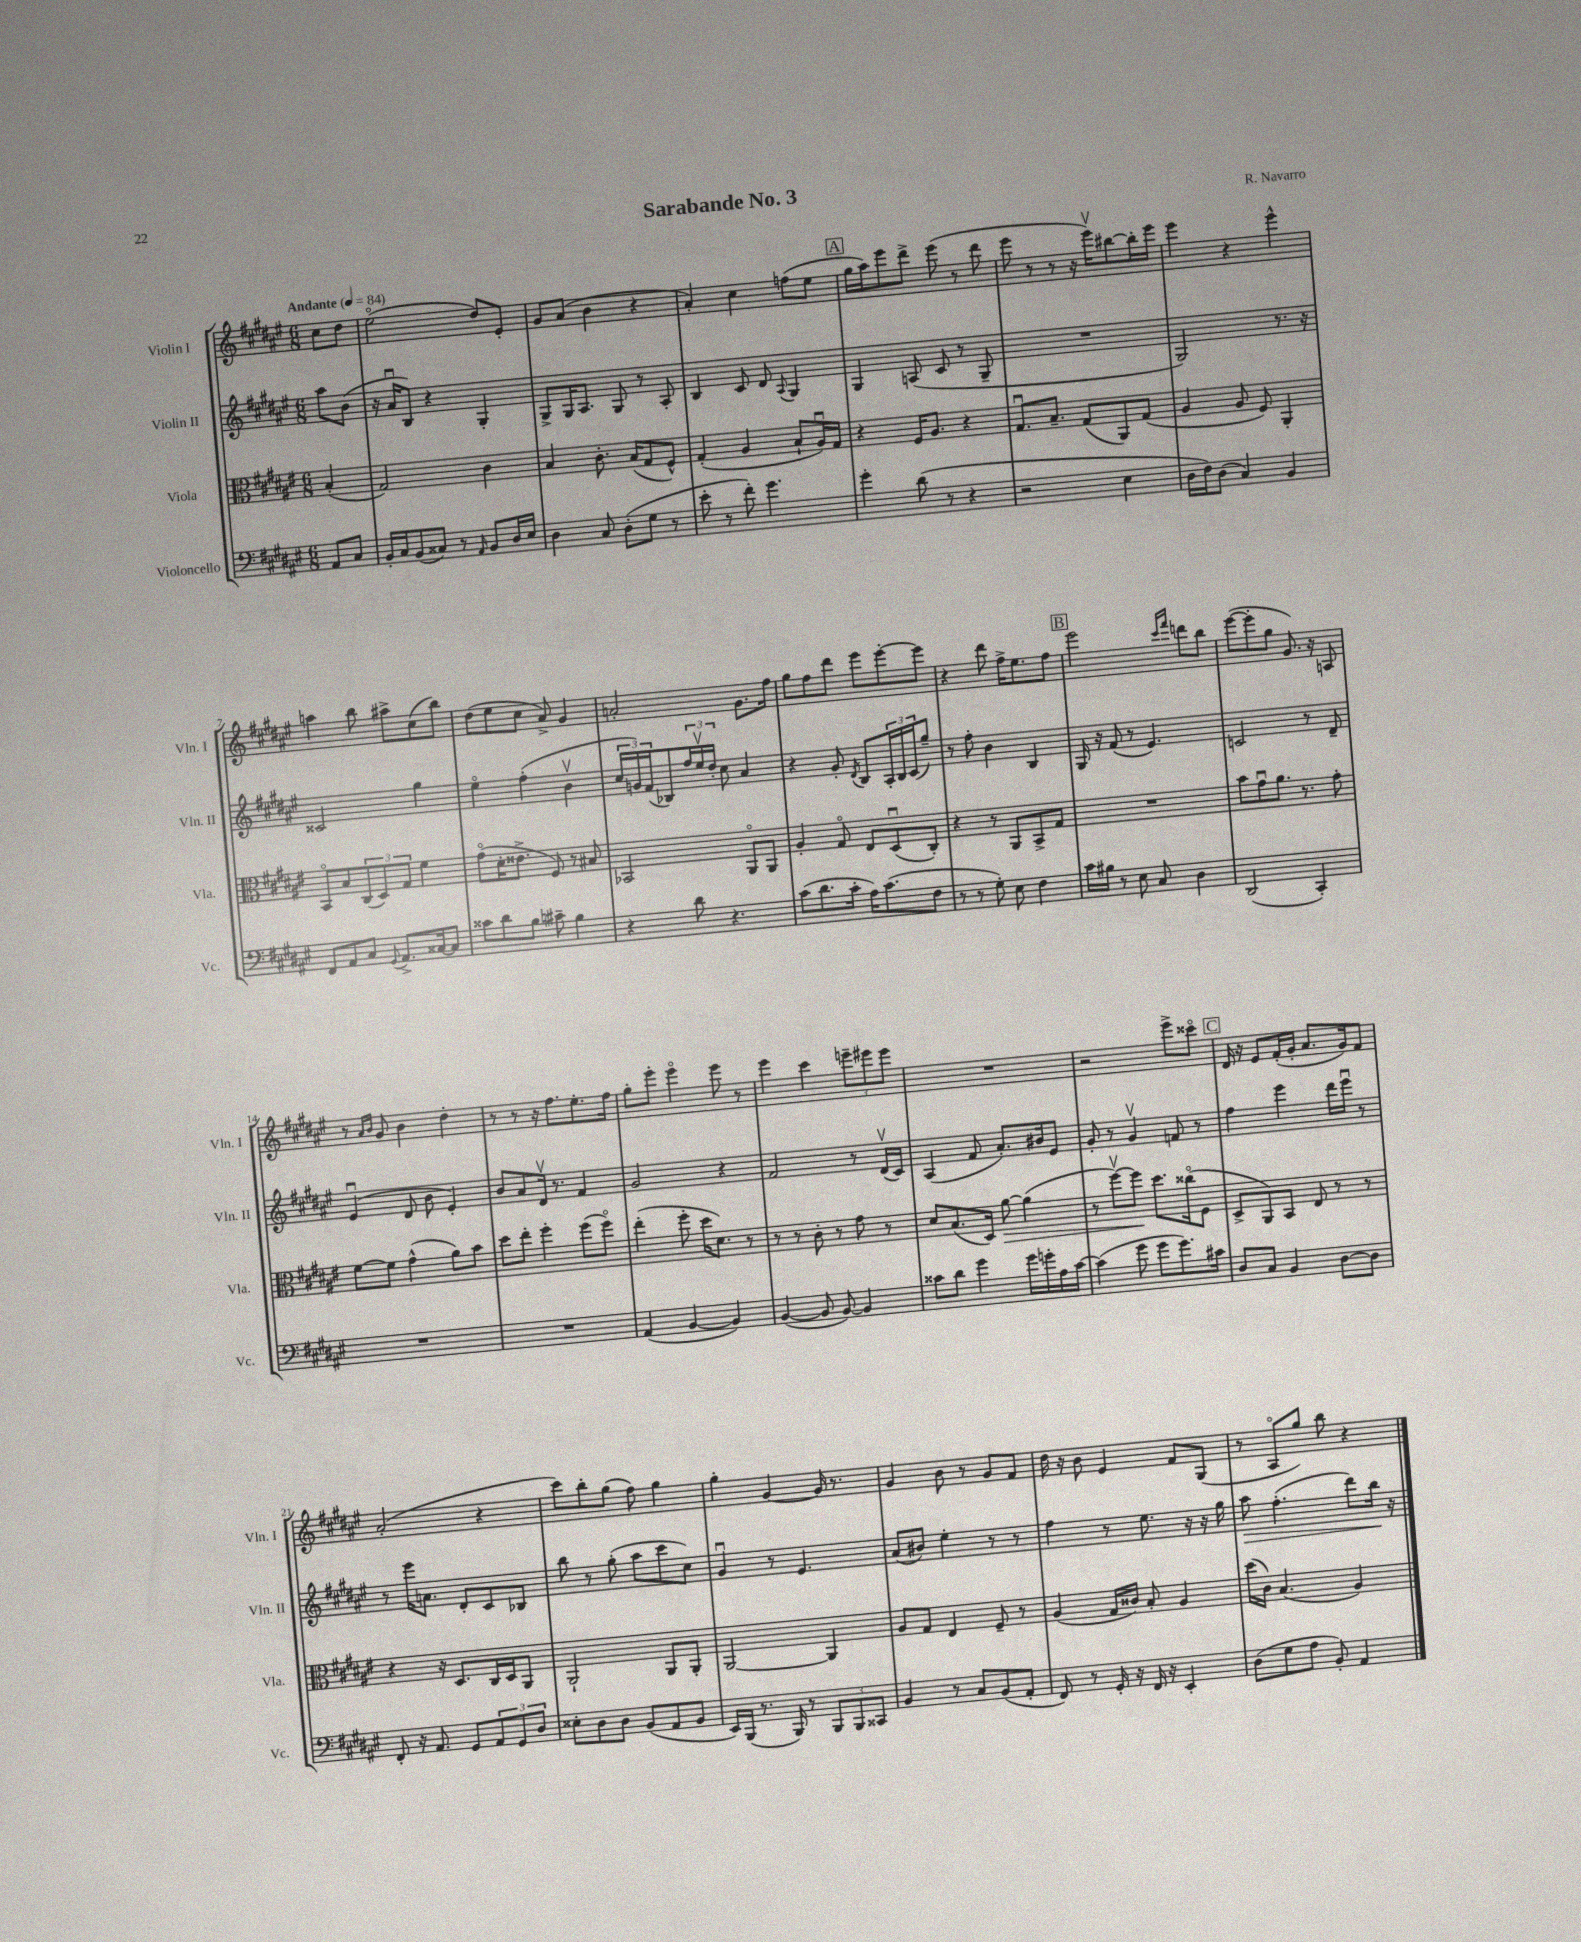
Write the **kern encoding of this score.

**kern	**kern	**dynam	**kern	**dynam	**kern
*part4	*part3	*part3	*part2	*part2	*part1
*staff4	*staff3	*staff3	*staff2	*staff2	*staff1
*I"Violoncello	*I"Viola	*	*I"Violin II	*	*I"Violin I
*I'Vc.	*I'Vla.	*	*I'Vln. II	*	*I'Vln. I
*clefF4	*clefC3	*	*clefG2	*	*clefG2
*k[f#c#g#d#a#e#]	*k[f#c#g#d#a#e#]	*	*k[f#c#g#d#a#e#]	*	*k[f#c#g#d#a#e#]
*M6/8	*M6/8	*	*M6/8	*	*M6/8
*MM84	*MM84	*	*MM84	*	*MM84
=	=	=	=	=	=
!	!	!	!	!	!LO:TX:a:B:t=Andante
8AA#/L	(4B'/	.	8aa#\L	.	8cc#\L
8C#/J	.	.	(8b\J	.	8dd#\J
=1	=1	=1	=1	=1	=1
16BB'/LL	2G#/)	.	16r	.	(2ee#\
16C#/J	.	.	16a#u/KL	.	.
(8BB/	.	.	8B/J)	.	.
8C##X/J)	.	.	4r	.	.
8r	.	.	.	.	.
16qqAA#/	.	.	.	.	.
8BB/L	4c#\	.	4G#'/	.	8dd#/L)
16D#/L	.	.	.	.	8e#'/J
16E#/JJ	.	.	.	.	.
=2	=2	=2	=2	=2	=2
4D#\	4B/	.	8G#^/L	.	8g#/L
.	.	.	16G#/K	.	(8a#/J
.	.	.	8.A#/J	.	.
8C#/	8.c#'\	.	.	.	4b\
(8D#'\L	.	.	8G#/	.	.
.	(16B/KL	.	.	.	.
8G#\J	8G#/	.	8r	.	4r
8r	8F#^^/J)	.	8A#'/	.	.
=3	=3	=3	=3	=3	=3
8e#'\	(4G#'/	.	4B/	.	4a#'/)
8r	.	.	.	.	.
8f#'\)	4A#/	.	8c#/	.	4cc#\
4.g#\	.	.	8d#/	.	.
.	.	.	8qqA#/	.	.
.	8B`/L	.	4G#/	.	(8ffn\L
.	16A#u/L)	.	.	.	8ee#\J
.	16G#/JJ	.	.	.	.
!!LO:REH:place=s1:t=A
=4	=4	=4	=4	=4	=4
4g#'\	4r	.	4G#/	.	16gg#\LL
.	.	.	.	.	16aa#\J)
.	.	.	.	.	8eee#\
(8d#\	16F#/KL	.	(8An/	.	8ddd#^\J
.	8.A#/J	.	.	.	.
8r	.	.	8c#/	.	(8eee#\
4r	4r	.	8r	.	8r
.	.	.	8G#~/	.	8ddd#\
=5	=5	=5	=5	=5	=5
2r	8.G#u/L	.	2.r	.	8eee#\
.	.	.	.	.	8r
.	8.B~/J	.	.	.	.
.	.	.	.	.	8r
.	(8G#/L	.	.	.	16r
.	.	.	.	.	16eee#v\KL)
4E#\	8AA#/)	.	.	.	[8bb#X\
.	(8G#/J	.	.	.	16bb#'\L]
.	.	.	.	.	16eee#\JJ
=6	=6	=6	=6	=6	=6
16D#\LL	4A#/	.	2G#/)	.	4eee#\
16F#\J)	.	.	.	.	.
(8D#\J	.	.	.	.	.
4C#/)	8A#/	.	.	.	4r
.	8F#/)	.	.	.	.
4BB/	4AA#'/	.	8.r	.	4eee#^^\
.	.	.	16r	.	.
!!LO:LB:g=z
=7	=7	=7	=7	=7	=7
8FF#/L	8BB/L	.	2c##X/	.	4aan\
8AA#/	8B/	.	.	.	.
8C#/J	(12C#/	.	.	.	8bb\
.	12D#/)	.	.	.	.
8qqGG#/	.	.	.	.	.
8.AA#^/L	.	.	.	.	8aa#X^\L
.	12G#/J	.	.	.	.
.	4f#\	.	4gg#\	.	(8cc#\
[16C##X/k	.	.	.	.	.
8C##/J]	.	.	.	.	8bb\J)
=8	=8	=8	=8	=8	=8
8c##X\L	(8g#\L	.	4ee#\	.	(8dd#\L
8d#\	16d#'\K	.	.	.	8ee#\
.	8.e##X^\J	.	.	.	.
8B\J	.	.	(4ff#'\	.	8cc#\J
8c#X~\	8F#/)	.	.	.	8a#^/)
4B\	8r	.	4bv\	.	4g#/
.	8B#X/	.	.	.	.
=9	=9	=9	=9	=9	=9
4r	2BB-X/	.	24cc#/LL	.	2an'/
.	.	.	24gn/)	.	.
.	.	.	(24f#/J	.	.
.	.	.	8B-X/)	.	.
8d#\	.	.	24ff#/L	.	.
.	.	.	24ee#v/	.	.
.	.	.	24dd#'/JJ	.	.
4.r	.	.	8cc#\	.	.
.	8AA#/L	.	4a#/	.	8.g#\L
.	8AA#/J	.	.	.	.
.	.	.	.	.	16ff#\Jk
=10	=10	=10	=10	=10	=10
(8c#\L	4A#'/	.	4r	.	8gg#\L
8.d#\	.	.	.	.	8ff#\
.	8G#/	.	8g#'/	.	8ddd#\J
16c#'\Jk	.	.	.	.	.
.	.	.	8qd#/	.	.
16A#\KL)	8E#/L	.	8B/L	.	8eee#\L
(8.c#\	.	.	.	.	.
.	(8D#u/	.	24A#'/L	.	[8eee#'\
.	.	.	24B/	.	.
.	.	.	(24c#/J	.	.
8F#\J	8C#'/J)	.	8gg#~/J)	.	8eee#\J]
=11	=11	=11	=11	=11	=11
8r	4r	.	8r	.	4r
8r	.	.	8ff#'\	.	.
8G#'\)	8r	.	4b\	.	8ddd#\
8E#\	8AA#/L	.	.	.	16ff#^\KL
.	.	.	.	.	8.ee#\
4F#\	8BB^/	.	4B/	.	.
.	8G#/J	.	.	.	8ff#\J
!!LO:REH:place=s1:t=B
=12	=12	=12	=12	=12	=12
16c#\LL	2.r	.	16G#/	.	2eee#\
16B#X\JJ	.	.	16r	.	.
8r	.	.	(8f#/	.	.
8E#\	.	.	8r	.	.
8C#/	.	.	4.e#/)	.	.
.	.	.	.	.	16qqccc#/LL
.	.	.	.	.	16qqfff#/JJ
4D#\	.	.	.	.	8dddn\L
.	.	.	.	.	8bb\J
=13	=13	=13	=13	=13	=13
(2DD#/	8b\L	.	2cn/	.	([8eee#\L
.	8g#u\	.	.	.	8eee#'\]
.	8.a#\J	.	.	.	8gg#\J
.	.	.	.	.	8.g#/)
.	8.r	.	.	.	.
4CC#'/)	.	.	8r	.	.
.	.	.	.	.	16r
.	8g#'\	.	8d#~/	.	8An/
!!LO:LB:g=z
=14	=14	=14	=14	=14	=14
2.r	[8f#\L	.	(4e#u/	.	8r
.	.	.	.	.	16qqa#/LL
.	.	.	.	.	16qqb/JJ
.	8f#\J]	.	.	.	8g#/
.	(4g#^^\	.	8d#/	.	4b\
.	.	.	8b\	.	.
.	8a#\L)	.	4e#'/)	.	4dd#'\
.	8b\J	.	.	.	.
=15	=15	=15	=15	=15	=15
2.r	8dd#\L	.	8b/L	.	8r
.	8ee#'\J	.	8a#/	.	8r
.	4ff#'\	.	16d#v/Jk	.	16r
.	.	.	8.r	.	8.ff#\L
.	(8ff#\L	.	4f#/	.	8.ee#'\
.	8ff#\J)	.	.	.	.
.	.	.	.	.	16ff#\Jk
=16	=16	=16	=16	=16	=16
(4AA#/	(4ee#'\	.	2g#/	.	8gg#'\L
.	.	.	.	.	8eee#'\J
[4BB/	8ff#'\	.	.	.	4eee#\
.	16dd#\KL	.	.	.	.
.	8.d#\J)	.	.	.	.
4BB/])	.	.	4r	.	8eee#\
.	8r	.	.	.	8r
=17	=17	=17	=17	=17	=17
([4BB/	8r	.	2f#/	.	4eee#\
.	8r	.	.	.	.
8BB/]	8c#'\	.	.	.	4ccc#\
[8BB/)	8r	.	.	.	.
4BB/]	8g#\	.	8r	.	12eeen~\L
.	.	.	.	.	12eee#X\
.	8r	.	(16d#v/LL	.	.
.	.	.	.	.	12eee#\J
.	.	.	16c#/JJ)	.	.
=18	=18	=18	=18	=18	=18
8c##X\L	8d#/L	.	(4A#/	.	2.r
8d#\J	(8.B/	.	.	.	.
4g#\	.	.	8f#/	.	.
.	16D#/Jk)	.	.	.	.
!	!	!LO:HP:b	!	!	!
.	[8a#\	>	8.a#'/L)	.	.
16g#\LL	(4a#\]	.	.	.	.
16gn'\	.	.	16b#X/k	.	.
16A#\	.	.	8e#/J	.	.
[16c##\JJ	.	.	.	.	.
=19	=19	=19	=19	=19	=19
(4c##\]	8r	.	8g#'/	.	2r
.	[8ff#v\L)	.	8r	.	.
8g#\	8ff#\J]	.	4g#v/	.	.
8g#\L	8.dd#\L	]	.	.	.
8.g#\)	.	.	8fn/	.	8eee#^\L
.	(16cc##X\k	.	.	.	.
.	8F#\J	.	8r	.	8ccc##X\J
16c#X\Jk	.	.	.	.	.
!!LO:REH:place=s1:t=C
=20	=20	=20	=20	=20	=20
8D#/L	8D#^/L	.	4ff#\	.	16d#/
.	.	.	.	.	16r
8C#/J	8AA#/)	.	.	.	8e#/L
4BB/	8BB/J	.	4eee#\	.	(16f#'/L
.	.	.	.	.	16g#'/JJ
.	8E#/	.	.	.	8.a#/L
[8D#\L	8r	.	16ddd#\LL	.	.
.	.	.	16eee#u\JJ	.	16g#/k)
8D#\J]	8r	.	8r	.	8f#/J
!!LO:LB:g=z
=21	=21	=21	=21	=21	=21
8FF#'/	4r	.	8r	.	(2a#'/
16r	.	.	16eee#\KL	.	.
8.AA#/	.	.	8.an\J	.	.
.	16r	.	.	.	.
.	8.D#/L	.	.	.	.
8GG#/L	.	.	8d#'/L	.	.
12AA#/	16C#/L	.	8c#/	.	4r
.	16D#/J	.	.	.	.
12GG#/	.	.	.	.	.
.	8AA#/J	.	8B-X/J	.	.
12D#/J	.	.	.	.	.
=22	=22	=22	=22	=22	=22
8E##X'\L	2AA#`/	.	8bb\	.	8ccc#\L)
8D#\	.	.	8r	.	8bb'\
8D#\J	.	.	(8gg#'\	.	(8gg#\J
(8BB/L	.	.	8aa#\L	.	8ff#\)
8AA#/	8AA#/L	.	8ccc#\	.	4gg#\
8BB/J	8AA#'/J	.	8cc#\J)	.	.
=23	=23	=23	=23	=23	=23
16EE#/LL)	[2AA#/	.	4g#u/	.	4gg#'\
(16BBB/JJ	.	.	.	.	.
8.r	.	.	.	.	.
.	.	.	8r	.	[4g#/
16BBB/)	.	.	.	.	.
8r	.	.	4.e#/	.	.
12BBB/L	4AA#/]	.	.	.	16g#/]
.	.	.	.	.	8.r
12BBB/	.	.	.	.	.
12CC##X/J	.	.	.	.	.
=24	=24	=24	=24	=24	=24
4BB/	8A#/L	.	(8a#/L	.	4g#/
.	8G#/J	.	8b#X/J)	.	.
8r	4E#/	.	4ee#'\	.	8b\
8C#/L	.	.	.	.	8r
(8BB/	8F#~/	.	8r	.	8g#/L
8AA#'/J	8r	.	8r	.	8f#/J
=25	=25	=25	=25	=25	=25
8FF#/)	(4A#/	.	4ff#\	.	16dd#\
.	.	.	.	.	16r
8r	.	.	.	.	8b\
16GG#'/	16G#/LL	.	8r	.	4e#/
16r	16c##X/JJ)	.	.	.	.
16FF#/	8B'/	.	8.ee#\	.	.
16r	.	.	.	.	.
4EE#'/	4A#/	.	.	.	8f#/L
.	.	.	16r	.	.
.	.	.	16r	.	(8G#/J
.	.	.	16gg#\	.	.
=26	=26	=26	=26	=26	=26
!	!	!	!	!LO:HP:b	!
(8D#\L	(16dd#\LL	.	8aa#\	>	8r
.	16c#\JJ)	.	.	.	.
8G#\	(4.B/	.	(4.ff#'\	.	8A#/L
8A#\J	.	.	.	.	8gg#/J)
8BB'/)	.	.	.	.	8bb\
4AA#/	4A#/)	.	8ddd#\L)	.	4r
.	.	.	16bb\Jk	.	.
.	.	.	16r	]	.
==	==	==	==	==	==
*-	*-	*-	*-	*-	*-
